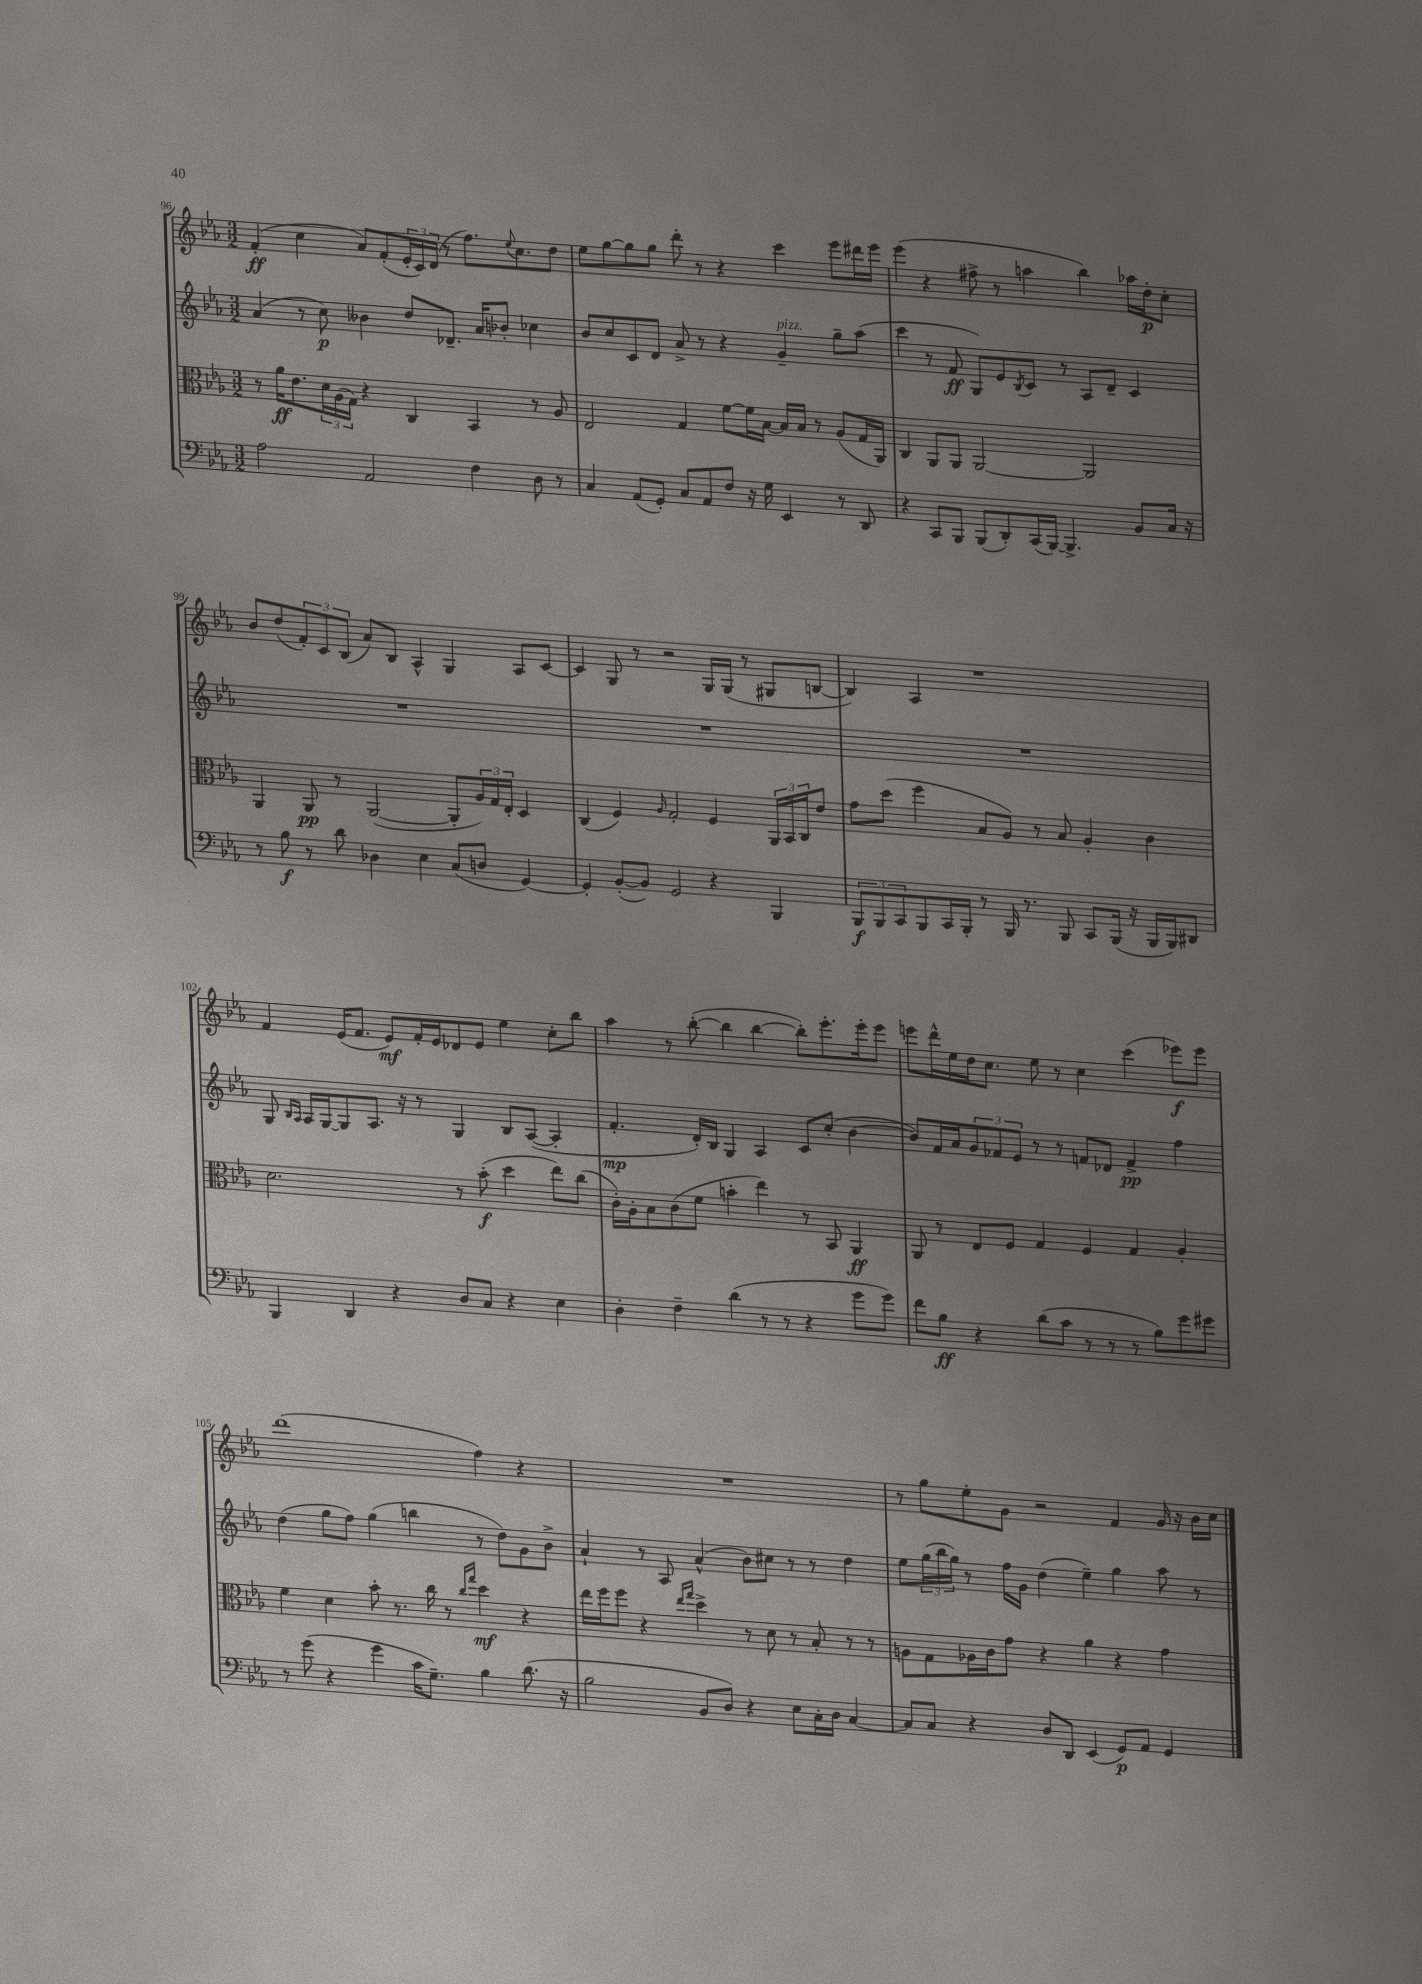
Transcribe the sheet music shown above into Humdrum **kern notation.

**kern	**dynam	**kern	**dynam	**kern	**dynam	**kern	**dynam
*part4	*part4	*part3	*part3	*part2	*part2	*part1	*part1
*staff4	*staff4	*staff3	*staff3	*staff2	*staff2	*staff1	*staff1
*clefF4	*	*clefC3	*	*clefG2	*	*clefG2	*
*k[b-e-a-]	*	*k[b-e-a-]	*	*k[b-e-a-]	*	*k[b-e-a-]	*
*M3/2	*	*M3/2	*	*M3/2	*	*M3/2	*
=96	=96	=96	=96	=96	=96	=96	=96
2A-\	.	8r	.	(4a-/	.	(4f'/	ff
.	.	16a-\KL	ff	.	.	.	.
.	.	8.e-\	.	.	.	.	.
.	.	.	.	8r	.	4cc\	.
.	.	24d\L	.	8cc\)	p	.	.
.	.	(24A-\	.	.	.	.	.
.	.	24G\JJ)	.	.	.	.	.
2AA-/	.	4r	.	4b--X\	.	8a-/L)	.
.	.	.	.	.	.	(8f'/	.
.	.	4C/	.	8dd/L	.	24e-'/L	.
.	.	.	.	.	.	24c/)	.
.	.	.	.	.	.	(24d/JJ	.
.	.	.	.	8.d-X~/J	.	8r	.
4F\	.	4BB-/	.	.	.	8.ff\L)	.
.	.	.	.	16a-/KL	.	.	.
.	.	.	.	8b-X'/J	.	.	.
.	.	.	.	.	.	8qqee-/	.
.	.	.	.	.	.	8.cc\	.
8D\	.	8r	.	4cc-X\	.	.	.
8r	.	8A-/	.	.	.	8dd\J	.
=97	=97	=97	=97	=97	=97	=97	=97
4C/	.	2E-/	.	8b-/L	.	8ee-\L	.
.	.	.	.	8cc/	.	[8gg\	.
(8AA-/L	.	.	.	8c/	.	8gg\]	.
8GG'/J)	.	.	.	8d/J	.	8gg\J	.
8C/L	.	4G/	.	8a-^/	.	8ddd'\	.
8AA-/	.	.	.	8r	.	8r	.
8F/J	.	[8f\L	.	4r	.	4r	.
16r	.	16f\L]	.	.	.	.	.
16G\	.	[16B-\JJ	.	.	.	.	.
!	!	!	!	!LO:TX:a:i:t=pizz.	!	!	!
4EE-/	.	16B-/LL]	.	4g~/	.	4ccc\	.
.	.	16B-/JJ	.	.	.	.	.
.	.	8r	.	.	.	.	.
8r	.	(8A-/L	.	8gg~\L	.	8eee-\L	.
8DD/	.	16G/L	.	(8aa-\J	.	16ddd#X\L	.
.	.	16AA-/JJ)	.	.	.	16eee-\JJ	.
=98	=98	=98	=98	=98	=98	=98	=98
4r	.	4C/	.	4ccc\	.	(4eee-\	.
8CC/L	.	8AA-/L	.	8r	.	4r	.
8BBB-/J	.	8AA-/J	.	8f/	ff	.	.
(8BBB-/L	.	[2AA-/	.	8G/L)	.	8ff#X^\	.
8DD'/)	.	.	.	8e-/	.	8r	.
.	.	.	.	8qB-/	.	.	.
(16CC/L	.	.	.	8c/J	.	4aan\	.
[16BBB-/JJ)	.	.	.	.	.	.	.
4.BBB-^/]	.	.	.	8r	.	.	.
.	.	2AA-/]	.	8A-/L	.	4bb-\)	.
.	.	.	.	8d~/J	.	.	.
8BB-/L	.	.	.	4c/	.	16aa-X\LL	.
.	.	.	.	.	.	16dd'\J	p
16C/Jk	.	.	.	.	.	8cc'\J	.
16r	.	.	.	.	.	.	.
!!LO:LB:g=z
=99	=99	=99	=99	=99	=99	=99	=99
8r	.	4AA-/	.	1.r	.	8b-/L	.
8B-\	f	.	.	.	.	(8dd/	.
8r	.	8AA-/	pp	.	.	12f'/)	.
.	.	.	.	.	.	12c/	.
8d\	.	8r	.	.	.	.	.
.	.	.	.	.	.	(12B-/J	.
4D-X\	.	([2AA-/	.	.	.	8a-/L)	.
.	.	.	.	.	.	8B-/J	.
4E-\	.	.	.	.	.	4A-^^/	.
(8C/L	.	8AA-'/L]	.	.	.	4G/	.
8Dn/J	.	24A-/L)	.	.	.	.	.
.	.	24G/	.	.	.	.	.
.	.	24E-'/JJ	.	.	.	.	.
[4GG/)	.	4D/	.	.	.	8A-/L	.
.	.	.	.	.	.	[8c/J	.
=100	=100	=100	=100	=100	=100	=100	=100
4GG'/]	.	(4C/	.	1.r	.	4c/]	.
([8BB-'/L	.	4F/)	.	.	.	8G/	.
8BB-/J])	.	.	.	.	.	8r	.
.	.	16qqA-/	.	.	.	.	.
2GG/	.	2G'/	.	.	.	2r	.
4r	.	4F/	.	.	.	16G/LL	.
.	.	.	.	.	.	(16G/JJ	.
.	.	.	.	.	.	8r	.
4BBB-/	.	24AA-/LL	.	.	.	8G#X/L	.
.	.	24BB-/	.	.	.	.	.
.	.	24C/J	.	.	.	.	.
.	.	8e-/J	.	.	.	[8Bn/J	.
=101	=101	=101	=101	=101	=101	=101	=101
12BBB-/L	f	8g\L	.	1.r	.	4B/])	.
12BBB-/	.	.	.	.	.	.	.
.	.	(8dd\J	.	.	.	.	.
12CC/	.	.	.	.	.	.	.
8BBB-/	.	4ff\	.	.	.	4A-/	.
16CC/L	.	.	.	.	.	.	.
16BBB-'/JJ	.	.	.	.	.	.	.
8r	.	8B-/L	.	.	.	1r	.
16BBB-/	.	8A-/J)	.	.	.	.	.
8.r	.	.	.	.	.	.	.
.	.	8r	.	.	.	.	.
8BBB-/	.	8B-/	.	.	.	.	.
8CC/L	.	4A-'/	.	.	.	.	.
(16BBB-/Jk	.	.	.	.	.	.	.
16r	.	.	.	.	.	.	.
16BBB-/LL	.	4c\	.	.	.	.	.
16BBB-/J)	.	.	.	.	.	.	.
8DD#X/J	.	.	.	.	.	.	.
!!LO:LB:g=z
=102	=102	=102	=102	=102	=102	=102	=102
4BBB-/	.	2.d\	.	8G/	.	4f/	.
.	.	.	.	16qqB-/LL	.	.	.
.	.	.	.	16qqA-/JJ	.	.	.
.	.	.	.	16A-/LL	.	.	.
.	.	.	.	[16G/J	.	.	.
4DD/	.	.	.	8G/]	.	(16e-/KL	.
.	.	.	.	.	.	8.f/J	.
.	.	.	.	8.A-/J	.	.	.
4r	.	.	.	.	.	8e-/L)	mf
.	.	.	.	16r	.	.	.
.	.	.	.	8r	.	16f'/L	.
.	.	.	.	.	.	16e-/J	.
8D/L	.	8r	.	4G/	.	8d-X/	.
8C/J	.	(8b-'\	f	.	.	8e-/J	.
4r	.	4dd\	.	8B-/L	.	4ee-\	.
.	.	.	.	([8A-/J	.	.	.
4E-\	.	8ee-\L)	.	4A-'/]	.	8cc'\L	.
.	.	(8cc\J	.	.	.	8bb-\J	.
=103	=103	=103	=103	=103	=103	=103	=103
4D'\	.	16c'\LL)	.	4.f'/	mp	4aa-\	.
.	.	16A-'\J	.	.	.	.	.
.	.	8B-\	.	.	.	.	.
4F~\	.	(8c\	.	.	.	8r	.
.	.	8f\J	.	16d'/LL)	.	([8bb-'\	.
.	.	.	.	16B-/JJ	.	.	.
(4d\	.	4bn'\	.	4G/	.	4bb-\]	.
8r	.	4ee-\)	.	4A-/	.	[4bb-\	.
8r	.	.	.	.	.	.	.
4r	.	8r	.	8c/L	.	8bb-'\L])	.
.	.	8BB-/	.	(8cc'/J	.	8.eee-'\	.
8g\L	.	4AA-/	ff	[4b-\	.	.	.
.	.	.	.	.	.	16eee-'\k	.
8g\J)	.	.	.	.	.	8eee-\J	.
=104	=104	=104	=104	=104	=104	=104	=104
8f\L	.	8AA-/	.	8b-/L])	.	8eeen\L	.
8B-\J	ff	8r	.	16f/L	.	16ddd^^\L	.
.	.	.	.	16a-/J	.	16ee-\	.
4r	.	8E-/L	.	12g/	.	16dd\J	.
.	.	.	.	.	.	8.cc\J	.
.	.	.	.	12f-X/	.	.	.
.	.	8F/J	.	.	.	.	.
.	.	.	.	12e-/J	.	.	.
(8d\L	.	4G/	.	8r	.	8ee-\	.
8c\J	.	.	.	8r	.	8r	.
8r	.	4F/	.	8fn/L	.	4cc\	.
8r	.	.	.	8d-X/J	.	.	.
8r	.	4G/	.	4f^/	pp	(4ccc\	.
8B-\L)	.	.	.	.	.	.	.
8g\	.	4A-'/	.	4ff\	.	8eee-X\L)	f
8g#X\J	.	.	.	.	.	8eee-\J	.
!!LO:LB:g=z
=105	=105	=105	=105	=105	=105	=105	=105
8r	.	4f\	.	(4dd\	.	(1ddd	.
(8g\	.	.	.	.	.	.	.
4r	.	4d\	.	8gg\L	.	.	.
.	.	.	.	8ff\J)	.	.	.
4g\	.	8b-'\	.	(4gg\	.	.	.
.	.	8.r	.	.	.	.	.
16c\KL	.	.	.	4bbn\	.	.	.
8.G~\J)	.	16cc\	.	.	.	.	.
.	.	8r	.	.	.	.	.
.	.	16qqcc/LL	.	.	.	.	.
.	.	16qqgg/JJ	.	.	.	.	.
4B-\	.	4dd\	mf	8r	.	4ff\)	.
.	.	.	.	8dd\L)	.	.	.
(8.d\	.	4r	.	8g\	.	4r	.
.	.	.	.	8b-^\J	.	.	.
16r	.	.	.	.	.	.	.
=106	=106	=106	=106	=106	=106	=106	=106
2B-\	.	16ee-\LL	.	4a-`/	.	1.r	.
.	.	16ff\J	.	.	.	.	.
.	.	8ff\J	.	.	.	.	.
.	.	4r	.	8r	.	.	.
.	.	.	.	8A-/	.	.	.
.	.	16qqee-/LL	.	.	.	.	.
.	.	16qqgg/JJ	.	.	.	.	.
8BB-/L	.	4dd^\	.	(4a-^^/	.	.	.
8D/J)	.	.	.	.	.	.	.
4r	.	8r	.	8b-\L)	.	.	.
.	.	8d\	.	8cc#X\J	.	.	.
8E-\L	.	8r	.	8r	.	.	.
16C'\L	.	8B-'/	.	8r	.	.	.
16D\JJ	.	.	.	.	.	.	.
[4C/	.	8r	.	4dd\	.	.	.
.	.	8r	.	.	.	.	.
=107	=107	=107	=107	=107	=107	=107	=107
8C/L]	.	8An\L	.	8ee-\L	.	8r	.
8C/J	.	8G\	.	(24gg\L	.	8gg\L	.
.	.	.	.	24bb-\	.	.	.
.	.	.	.	24gg\JJ)	.	.	.
4r	.	16A-X\L	.	8r	.	8ee-'\	.
.	.	16c\J	.	.	.	.	.
.	.	8g\J	.	16ff\LL	.	8g\J	.
.	.	.	.	16g\JJ	.	.	.
8D/L	.	4r	.	(4dd\	.	2r	.
8DD/J	.	.	.	.	.	.	.
(4EE-/	.	4a-\	.	4ee-~\)	.	.	.
8GG/L)	p	4r	.	4gg\	.	4f/	.
8AA-/J	.	.	.	.	.	.	.
4GG/	.	4g\	.	8aa-\	.	16g/	.
.	.	.	.	.	.	16r	.
.	.	.	.	8r	.	16b-\LL	.
.	.	.	.	.	.	16cc\JJ	.
==	==	==	==	==	==	==	==
*-	*-	*-	*-	*-	*-	*-	*-
